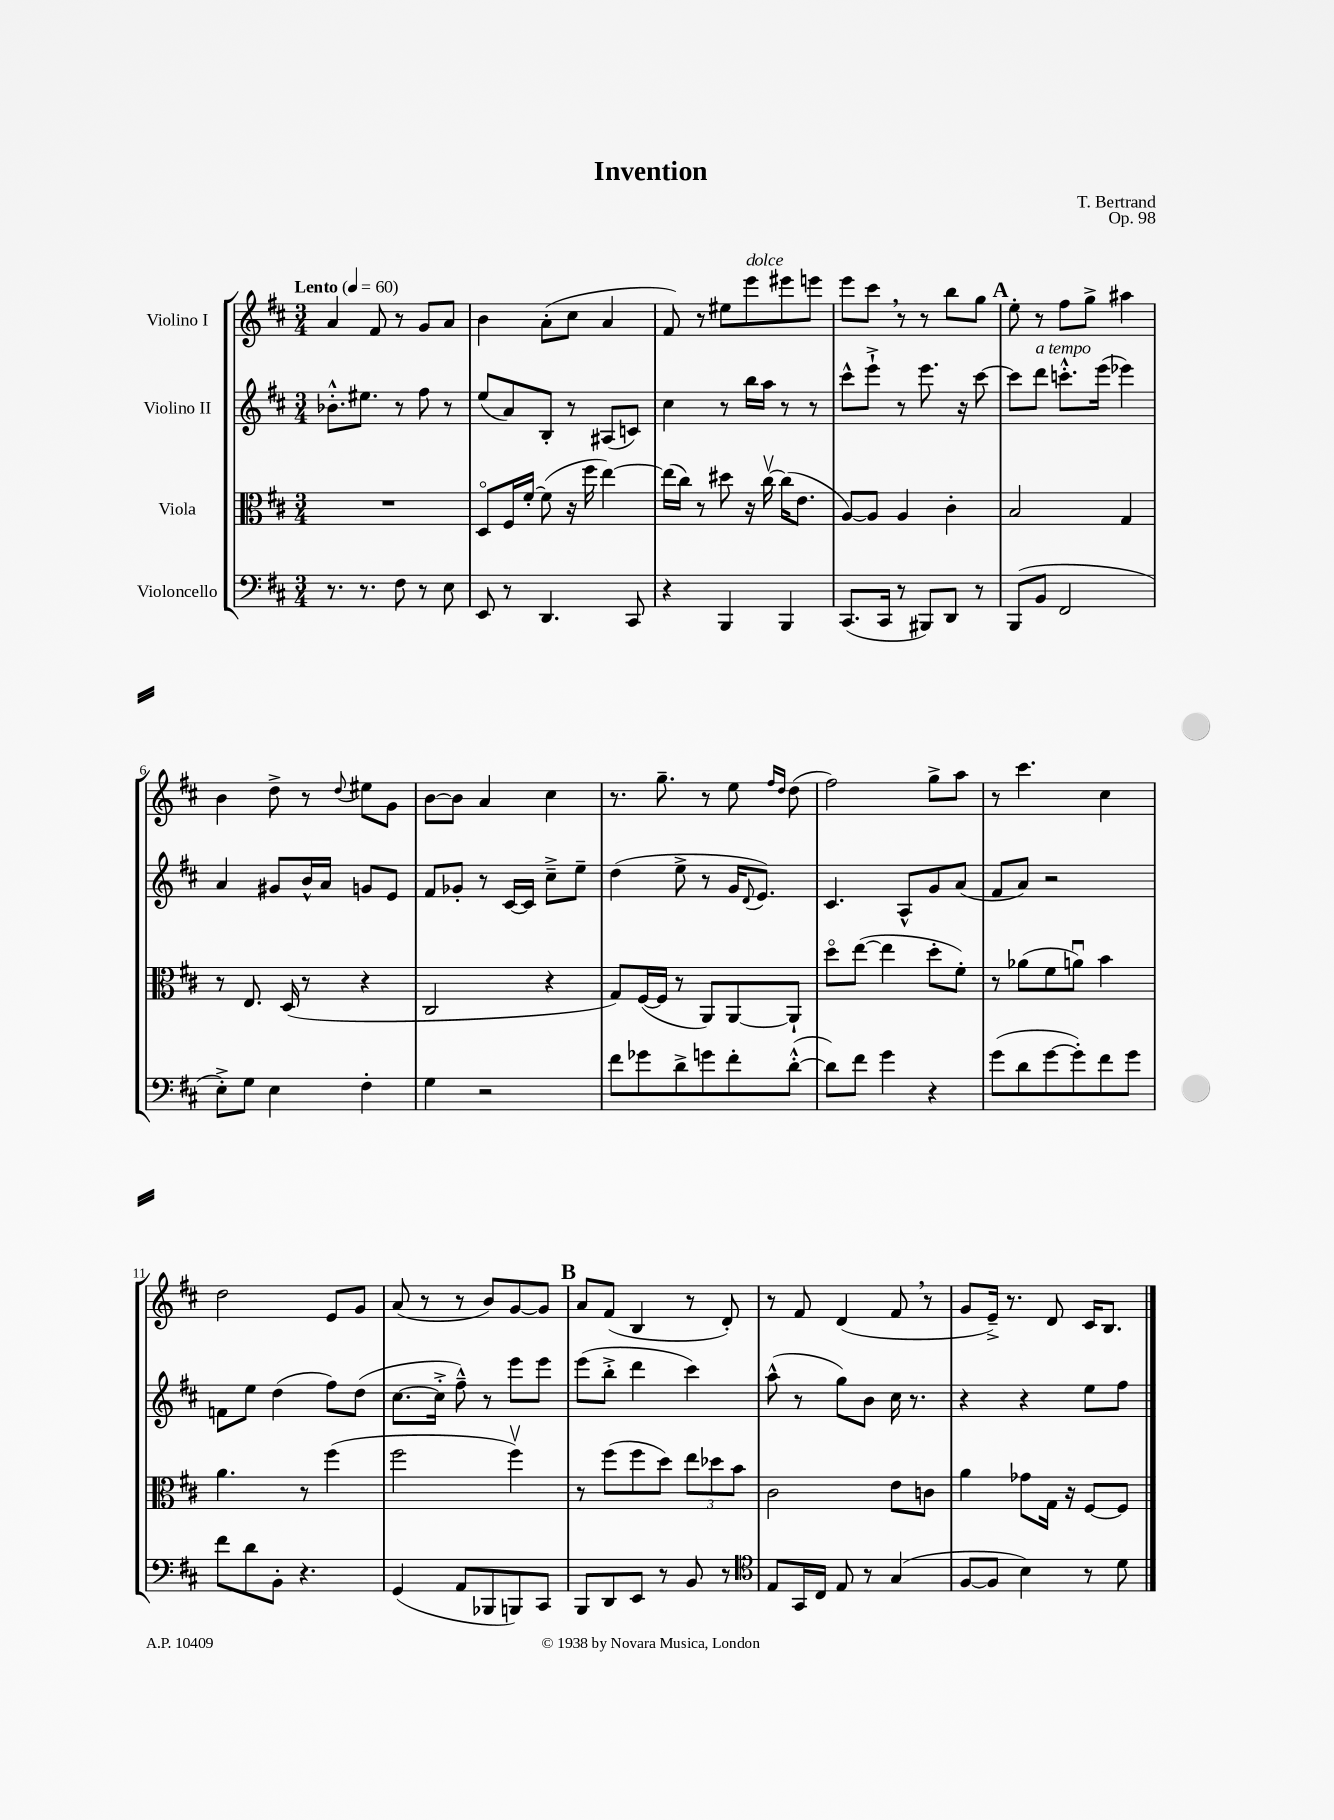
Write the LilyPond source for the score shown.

\header { title = "Invention" composer = "T. Bertrand" opus = "Op. 98" }
<<
\new StaffGroup <<
\new Staff = "s0" \with { instrumentName = "Violino I" } {
    \clef treble \key d \major \numericTimeSignature \time 3/4 \tempo "Lento" 4 = 60
    a'4 fis'8 r8 g'8 a'8 |
    b'4 a'8-.( cis''8 a'4 |
    fis'8) r8 eis''8 e'''8^\markup { \italic "dolce" } eis'''8 e'''8 |
    e'''8 cis'''8 \breathe r8 r8 b''8 g''8 |
    \mark \markup { \bold "A" } e''8-. r8 fis''8 g''8-> ais''4 |
    b'4 d''8-> r8 \appoggiatura { d''8 } eis''8 g'8 |
    b'8~ b'8 a'4 cis''4 |
    r8. g''8.-- r8 e''8 \grace { fis''16 d''16 } d''8( |
    fis''2) g''8-> a''8 |
    r8 cis'''4. cis''4 |
    d''2 e'8 g'8 |
    a'8( r8 r8 b'8) g'8~ g'8 |
    \mark \markup { \bold "B" } a'8 fis'8( b4 r8 d'8-.) |
    r8 fis'8 d'4( fis'8 \breathe r8 |
    g'8 e'16--->) r8. d'8 cis'16 b8. \bar "|." |
}
\new Staff = "s1" \with { instrumentName = "Violino II" } {
    \clef treble \key d \major \numericTimeSignature \time 3/4
    bes'8.-.-^ eis''8. r8 fis''8 r8 |
    e''8( a'8) b8-. r8 ais8( c'8) |
    cis''4 r8 b''16 a''16 r8 r8 |
    cis'''8-^ e'''8-!-> r8 e'''8. r16 cis'''8~ |
    \mark \markup { \bold "A" } cis'''8 d'''8^\markup { \italic "a tempo" } c'''8.-.-^ e'''16( ees'''4) |
    a'4 gis'8 b'16-^ a'16 g'8 e'8 |
    fis'8 ges'8-. r8 cis'16~ cis'16 cis''8---> e''8-- |
    d''4( e''8-> r8 g'16 \appoggiatura { d'8 } e'8.) |
    cis'4. a8-^ g'8 a'8( |
    fis'8 a'8) r2 |
    f'8 e''8 d''4( fis''8) d''8( |
    cis''8.~ cis''16-.-> fis''8---^) r8 e'''8 e'''8 |
    \mark \markup { \bold "B" } e'''8( b''8-.-> d'''4 cis'''4) |
    a''8-^( r8 g''8) b'8 cis''16 r8. |
    r4 r4 e''8 fis''8 \bar "|." |
}
\new Staff = "s2" \with { instrumentName = "Viola" } {
    \clef alto \key d \major \numericTimeSignature \time 3/4
    R2. |
    d8\flageolet fis16 fis'16~-. fis'8( r16 fis''16 e''4~) |
    e''16( cis''16) r8 dis''8 r16 cis''16~\upbow cis''16( e'8. |
    a8~) a8 a4 cis'4-. |
    \mark \markup { \bold "A" } b2 g4 |
    r8 e8. d16( r8 r4 |
    cis2 r4 |
    g8) fis16~( fis16 r8 a,8) a,8~ a,8-! |
    d''8\flageolet e''8~( e''4 d''8-. fis'8-.) |
    r8 aes'8( fis'8 a'8\downbow) b'4 |
    a'4. r8 fis''4( |
    fis''2 fis''4\upbow) |
    \mark \markup { \bold "B" } r8 fis''8( fis''8 d''8) \tuplet 3/2 { e''8 des''8 b'8 } |
    cis'2 e'8 c'8 |
    a'4 ges'8 g16 r16 fis8~ fis8 \bar "|." |
}
\new Staff = "s3" \with { instrumentName = "Violoncello" } {
    \clef bass \key d \major \numericTimeSignature \time 3/4
    r8. r8. fis8 r8 e8 |
    e,8 r8 d,4. cis,8 |
    r4 b,,4 b,,4 |
    cis,8.( cis,16 r8 bis,,8) d,8 r8 |
    \mark \markup { \bold "A" } b,,8( b,8 fis,2 |
    e8-.->) g8 e4 fis4-. |
    g4 r2 |
    fis'8 ges'8 d'8-> g'8 fis'8-. d'8~-.-^( |
    d'8) fis'8 g'4 r4 |
    g'8( d'8 g'8~ g'8-.) fis'8 g'8 |
    fis'8 d'8 b,8-. r4. |
    g,4( a,8 bes,,8 b,,8) cis,8 |
    \mark \markup { \bold "B" } b,,8 d,8 e,8 r8 b,8 r8 |
    \clef tenor e8 g,16 cis16 e8 r8 g4( |
    fis8~ fis8 b4) r8 d'8 \bar "|." |
}
>>
>>
